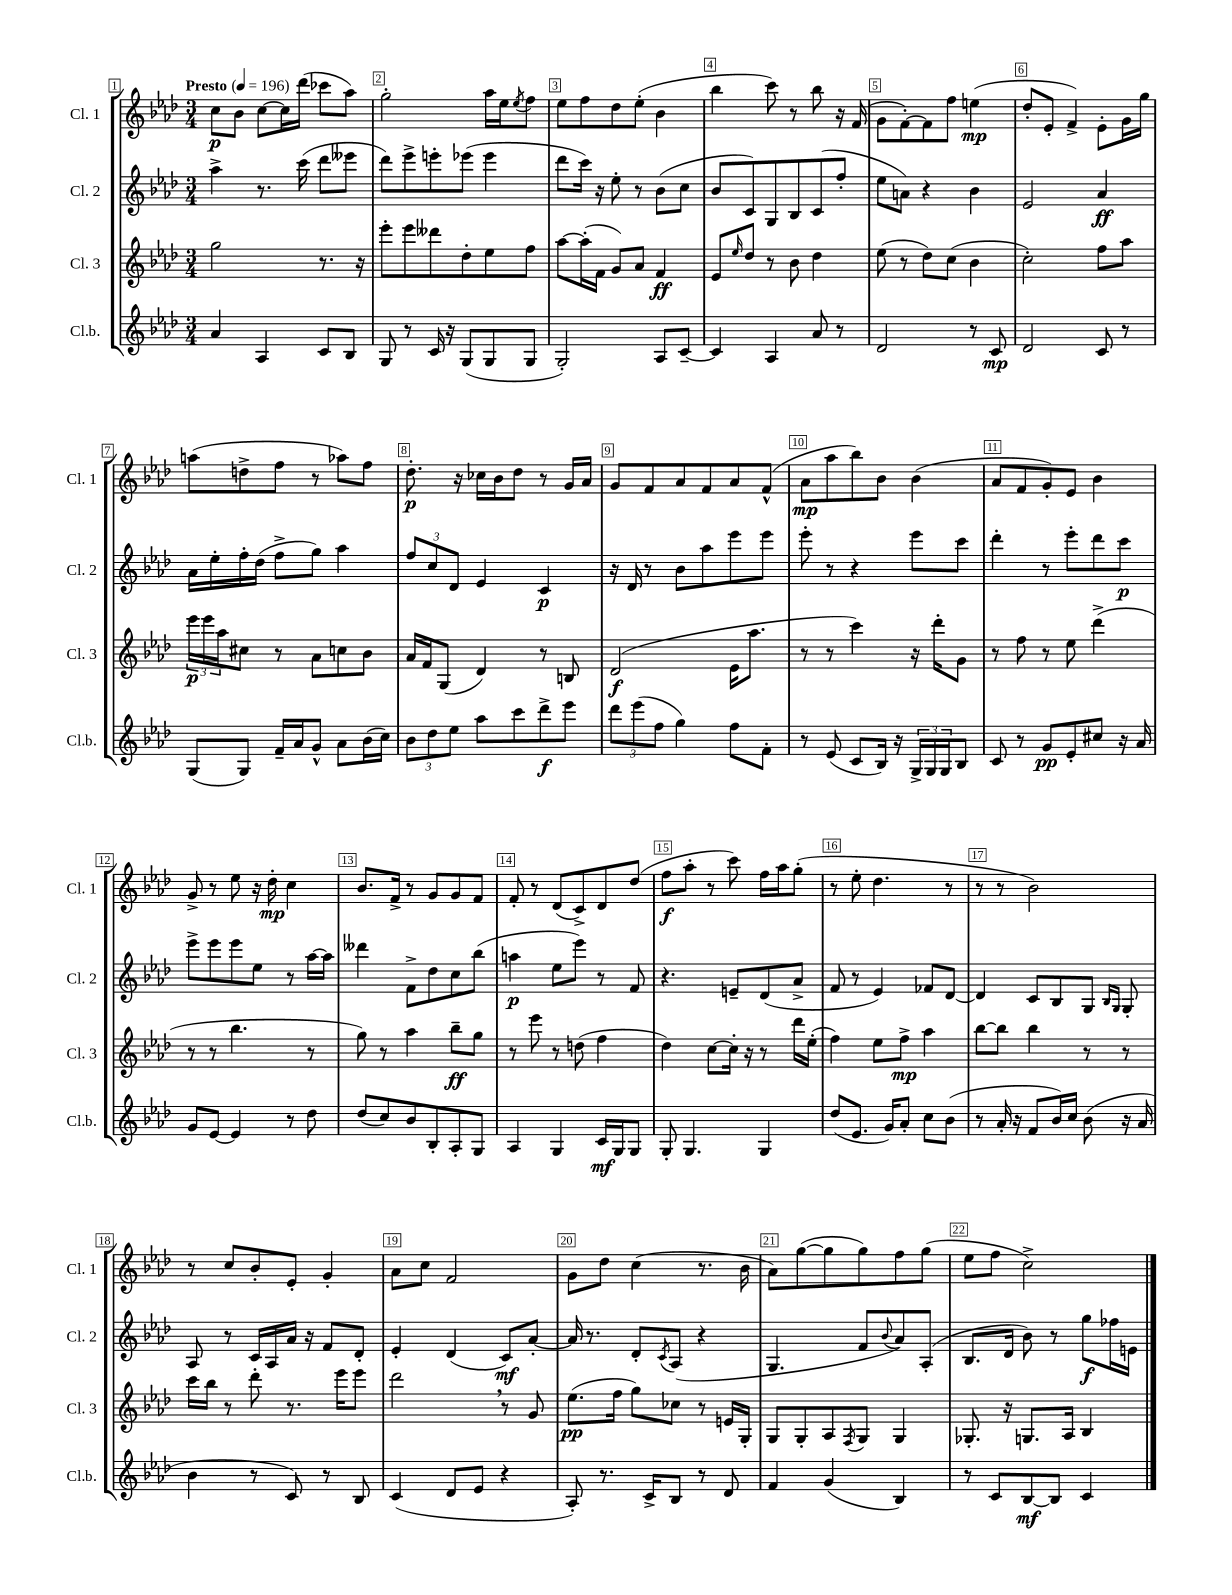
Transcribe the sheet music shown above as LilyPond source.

<<
\new StaffGroup <<
\new Staff = "s0" \with { instrumentName = "Cl. 1" shortInstrumentName = "Cl. 1" } {
    \clef treble \key aes \major \numericTimeSignature \time 3/4 \tempo "Presto" 4 = 196
    c''8\p bes'8 c''8~ c''16 des'''16( ces'''8 aes''8) |
    g''2-. aes''16 ees''16 \acciaccatura { ees''8 } f''8 |
    ees''8 f''8 des''8 ees''8-.( bes'4 |
    bes''4 c'''8) r8 bes''8 r16 f'16( |
    g'8 f'8~-.) f'8 f''8 e''4\mp( |
    des''8-. ees'8-. f'4->) ees'8-. g'16 g''16 |
    a''8( d''8-> f''8 r8 aes''8) f''8 |
    des''8.-.\p r16 ces''16 bes'16 des''8 r8 g'16 aes'16 |
    g'8 f'8 aes'8 f'8 aes'8 f'8-^( |
    aes'8\mp aes''8 bes''8) bes'8 bes'4( |
    aes'8 f'8 g'8-.) ees'8 bes'4 |
    g'8-> r8 ees''8 r16 des''16-.\mp c''4 |
    bes'8. f'16-> r8 g'8 g'8 f'8 |
    f'8-. r8 des'8( c'8->) des'8 des''8( |
    f''8\f aes''8-. r8 c'''8) f''16 aes''16 g''8-.( |
    r8 ees''8-. des''4. r8 |
    r8 r8 bes'2) |
    r8 c''8 bes'8-. ees'8-. g'4-. |
    aes'8 c''8 f'2 |
    g'8 des''8 c''4( r8. bes'16 |
    aes'8) g''8~( g''8 g''8) f''8 g''8( |
    ees''8 f''8 c''2->) \bar "|." |
}
\new Staff = "s1" \with { instrumentName = "Cl. 2" shortInstrumentName = "Cl. 2" } {
    \clef treble \key aes \major \numericTimeSignature \time 3/4
    aes''4-> r8. c'''16( des'''8 eeses'''8 |
    des'''8) ees'''8-> e'''8-. ees'''8( ees'''4 |
    des'''8 c'''16) r16 ees''8-. r8 bes'8( c''8 |
    bes'8 c'8) g8 bes8 c'8( f''8-. |
    ees''8 a'8) r4 bes'4 |
    ees'2 aes'4\ff |
    aes'16 ees''16-. f''16-. des''16( f''8-> g''8) aes''4 |
    \tuplet 3/2 { f''8 c''8 des'8 } ees'4 c'4\p |
    r16 des'16 r8 bes'8 aes''8 ees'''8 ees'''8 |
    ees'''8-. r8 r4 ees'''8 c'''8 |
    des'''4-. r8 ees'''8-. des'''8 c'''8\p |
    ees'''8-> ees'''8 ees'''8 ees''8 r8 aes''16~ aes''16 |
    deses'''4 f'8-> des''8 c''8 bes''8( |
    a''4\p ees''8 ees'''8) r8 f'8 |
    r4. e'8-- des'8( aes'8-> |
    f'8 r8 ees'4) fes'8 des'8~ |
    des'4 c'8 bes8 g8 \grace { bes16 g16 } g8-. |
    aes8 r8 c'16 aes16 aes'16 r16 f'8 des'8-. |
    ees'4-. des'4( c'8\mf) aes'8~-. |
    aes'16 r8. des'8-. \acciaccatura { c'8 } aes8( r4 |
    g4. f'8 \appoggiatura { bes'8 } aes'8) aes8-.( |
    bes8. des'16 bes'8) r8 g''8\f fes''16 e'16 \bar "|." |
}
\new Staff = "s2" \with { instrumentName = "Cl. 3" shortInstrumentName = "Cl. 3" } {
    \clef treble \key aes \major \numericTimeSignature \time 3/4
    g''2 r8. r16 |
    ees'''8-. ees'''8 deses'''8 des''8-. ees''8 f''8 |
    aes''8~ aes''16-.( f'16 g'8) aes'8 f'4\ff |
    ees'8 \grace { ees''16 } des''8 r8 bes'8 des''4 |
    ees''8( r8 des''8) c''8( bes'4 |
    c''2-.) f''8 aes''8 |
    \tuplet 3/2 { ees'''16\p ees'''16 aes''16 } cis''8 r8 aes'8 c''8 bes'8 |
    aes'16 f'16 g8( des'4) r8 b8 |
    des'2\f( ees'16 aes''8. |
    r8 r8 c'''4) r16 des'''16-. g'8 |
    r8 f''8 r8 ees''8 des'''4->( |
    r8 r8 bes''4. r8 |
    g''8) r8 aes''4 bes''8--\ff g''8 |
    r8 ees'''8 r8 d''8( f''4 |
    des''4) c''8~ c''16-. r16 r8 des'''16 ees''16-.( |
    f''4) ees''8 f''8->\mp aes''4 |
    bes''8~ bes''8 bes''4 r8 r8 |
    c'''16 bes''16 r8 des'''8-. r8. ees'''16 ees'''8 |
    des'''2 \breathe r8 g'8 |
    ees''8.\pp( f''16 g''8) ces''8 r8 e'16 g16-. |
    g8 g8-. aes8 \acciaccatura { f8 } g8 g4 |
    ges8.-. r16 g8. aes16 bes4 \bar "|." |
}
\new Staff = "s3" \with { instrumentName = "Cl.b." shortInstrumentName = "Cl.b." } {
    \clef treble \key aes \major \numericTimeSignature \time 3/4
    aes'4 aes4 c'8 bes8 |
    g8 r8 c'16 r16 g8( g8 g8 |
    g2-.) aes8 c'8~-- |
    c'4 aes4 aes'8 r8 |
    des'2 r8 c'8\mp |
    des'2 c'8 r8 |
    g8( g8) f'16-- aes'16 g'8-^ aes'8 bes'16( c''16) |
    \tuplet 3/2 { bes'8 des''8 ees''8 } aes''8 c'''8 des'''8->\f ees'''8 |
    \tuplet 3/2 { des'''8 ees'''8( f''8 } g''4) f''8 f'8-. |
    r8 ees'8( c'8 bes16) r16 \tuplet 3/2 { g16-> g16 g16 } bes8 |
    c'8 r8 g'8\pp ees'8-. cis''8 r16 aes'16 |
    g'8 ees'8~ ees'4 r8 des''8 |
    des''8( c''8) bes'8 bes8-. aes8-. g8 |
    aes4 g4 c'16\mf g16 g8 |
    g8-. g4. g4 |
    des''8( ees'8. g'16) aes'8-. c''8 bes'8( |
    r8 aes'16-. r16 f'8 bes'16) c''16 bes'8( r16 aes'16 |
    bes'4 r8 c'8) r8 bes8 |
    c'4( des'8 ees'8 r4 |
    aes8-.) r8. c'16-> bes8 r8 des'8 |
    f'4 g'4( bes4) |
    r8 c'8 bes8~\mf bes8 c'4 \bar "|." |
}
>>
>>
\layout { \context { \Score \override BarNumber.break-visibility = ##(#f #t #t) barNumberVisibility = #all-bar-numbers-visible \override BarNumber.stencil = #(make-stencil-boxer 0.1 0.3 ly:text-interface::print) } }
